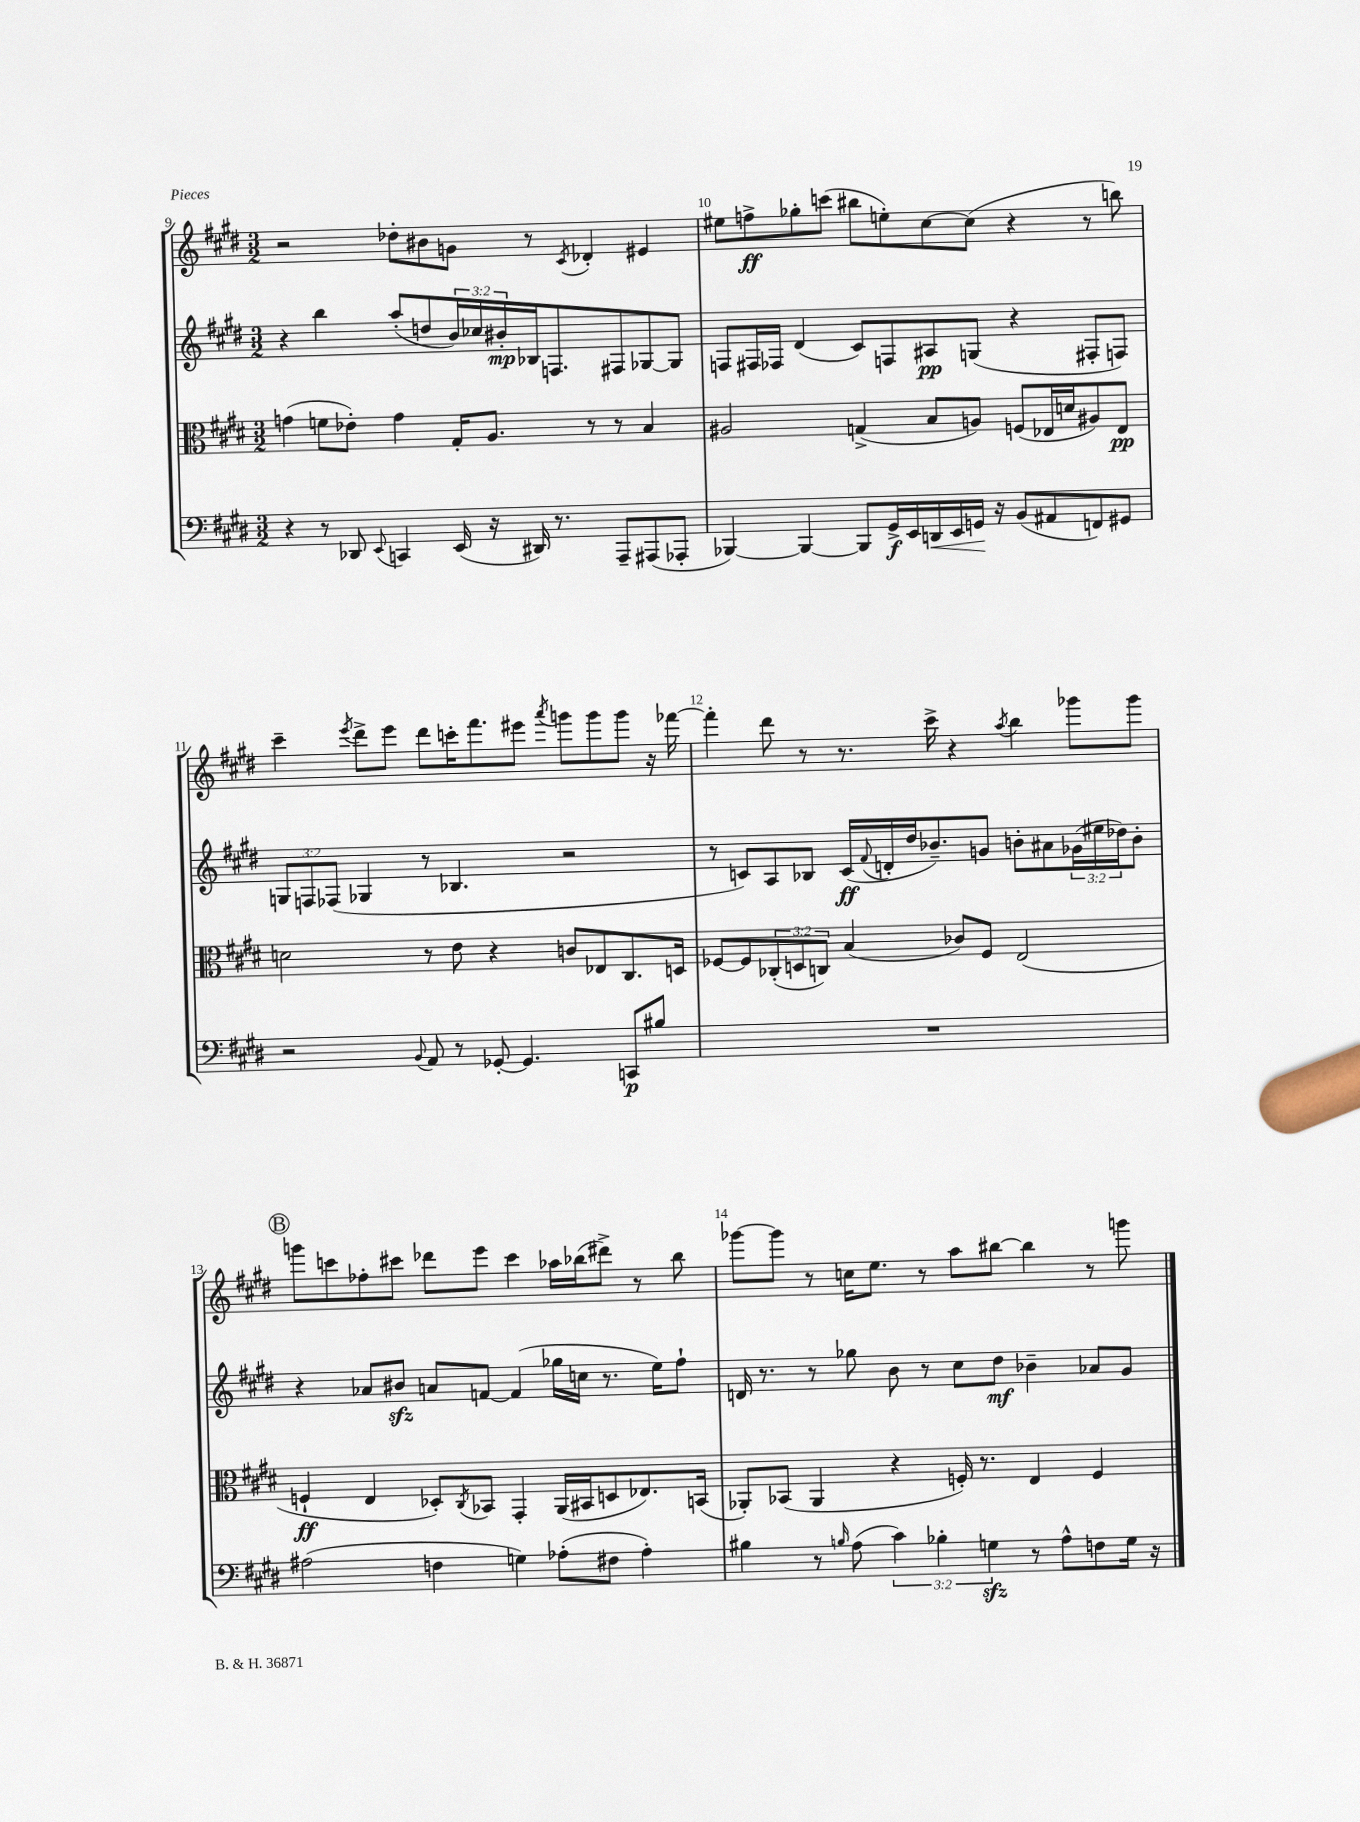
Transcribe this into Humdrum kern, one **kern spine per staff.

**kern	**kern	**kern	**kern
*staff4	*staff3	*staff2	*staff1
*clefF4	*clefC3	*clefG2	*clefG2
*k[f#c#g#d#]	*k[f#c#g#d#]	*k[f#c#g#d#]	*k[f#c#g#d#]
*M3/2	*M3/2	*M3/2	*M3/2
4r	(4g\	4r	2r
8r	8f\L	4bb\	.
8DD-/	8e-'\J)	.	.
8qqEE/	.	.	.
4CC/	4g\	(8aa'/L	8dd-'\L
.	.	8dd/	8b#\
(16EE/	16G#'/LK	24b/L)	8g\J
.	.	24cc-/	.
16r	8.A/J	.	.
.	.	24b#'/	.
16DD#/)	.	16B-/J	8r
8.r	.	8.F/	.
.	.	.	8qc#/
.	8r	.	4d-'/
8AAA~/L	8r	8F#/	.
(8AAA#/	4B/	[8G-/	4e#/
8AAA-'/J	.	8G-/]J	.
=	=	=	=
[4BBB-/)	2A#/	8F/L	8ee#\L
.	.	16F#/L	8ff^\
.	.	16F-/JJ	.
4BBB-/_	.	(4d#/	8gg-'\
.	.	.	(8ccc\J
8BBB-/]L	(4G^/	8c#/L)	8bb#\L
16GG#^/L	.	8F/	8ee'\)
16EE/	.	.	.
16DD/	8B/L	8A#/	[8cc#\
16EE/	.	.	.
16GG/JJ	8A/J)	(8G/J	(8cc#\]J
16r	.	.	.
(8BB/L	(8F/L	4r	4r
8AA#/	16E-/L	.	.
.	16d/J	.	.
8FF/)	8A#/)	8F#'/L	8r
8GG#/J	8E-/J	8F/J)	8bb\)
=	=	=	=
2r	2d\	12G/L	4ccc#~\
.	.	12F/	.
.	.	(12F-/J	.
.	.	.	8qeee/
.	.	4G-/	8ddd#^\L
.	.	.	8eee\J
8qqBB/	.	.	.
8AA/	8r	8r	8ddd#\L
8r	8e\	4.B-/	16ccc'\K
.	.	.	8.fff#\
[8GG-'/	4r	.	.
4.GG-/]	.	.	8eee#\J
.	.	.	8qaaa/
.	8c/L	2r	8ggg\L
.	8E-/	.	8ggg\
8CC/L	8.C#/	.	8ggg\J
8B#/J	.	.	16r
.	16D/Jk	.	[16fff-\
=	=	=	=
1.r	[8F-/L	8r	4fff-'\]
.	8F-/]	8c/L)	.
.	(12C-'/	8A/	8ddd#\
.	12D/	.	.
.	.	8B-/J	8r
.	12C/J)	.	.
.	(4B/	(16c/LL	8.r
.	.	8qqf#/	.
.	.	16d'/	.
.	.	16dd#/J	.
.	.	8.b-~/)	16ccc#^\
.	8c-/L)	.	4r
.	8F-/J	8g/J	.
.	.	.	8qaa/
.	(2E/	8b'\L	4bb\
.	.	8a#\	.
.	.	(24g-\L	8ggg-\L
.	.	24ee#\	.
.	.	24dd-\J)	.
.	.	8b'\J	8ggg-\J
=	=	=	=
(2A#\	4F`/	4r	8ggg\L
.	.	.	8ccc\
.	4E/	8a-/L	8ff-'\
.	.	8b#/J	8ccc#\J
4F\	8D-'/L)	8a/L	8ddd-\L
.	8qC#/	.	.
.	8BB-/J	[8f/J	8eee\J
4G\)	4GG#'/	(4f/]	4ccc#\
(8A-'\L	(16AA/LL	16gg-\LL	16aa-\LL
.	16BB#/J	16cc\JJ	(16bb-\J
8F#\J	8D/	8.r	8ddd#^\J)
4A-'\)	8.E-/)	.	8r
.	.	16ee\LK)	.
.	.	8ff#`\J	8bb-\
.	(16BB/Jk	.	.
=	=	=	=
4B#\	8AA-'/L)	16d/	[8ggg-\L
.	.	8.r	.
.	(8BB-/J	.	8ggg-\]J
8r	4AA-/	8r	8r
16qqB/	.	.	.
(8A\	.	8gg-\	16cc\LK
.	.	.	8.ee\J
6c#\)	4r	8b\	.
.	.	8r	8r
6B-'\	.	.	.
.	16F'/)	8cc#\L	8aa\L
.	8.r	.	.
6G\	.	.	.
.	.	8dd#\J	[8bb#\J
8r	4E/	4b-~\	4bb#\]
8A^^\L	.	.	.
8F\	4F/	8a-/L	8r
16G\Jk	.	8g#/J	8ggg\
16r	.	.	.
==	==	==	==
*-	*-	*-	*-
